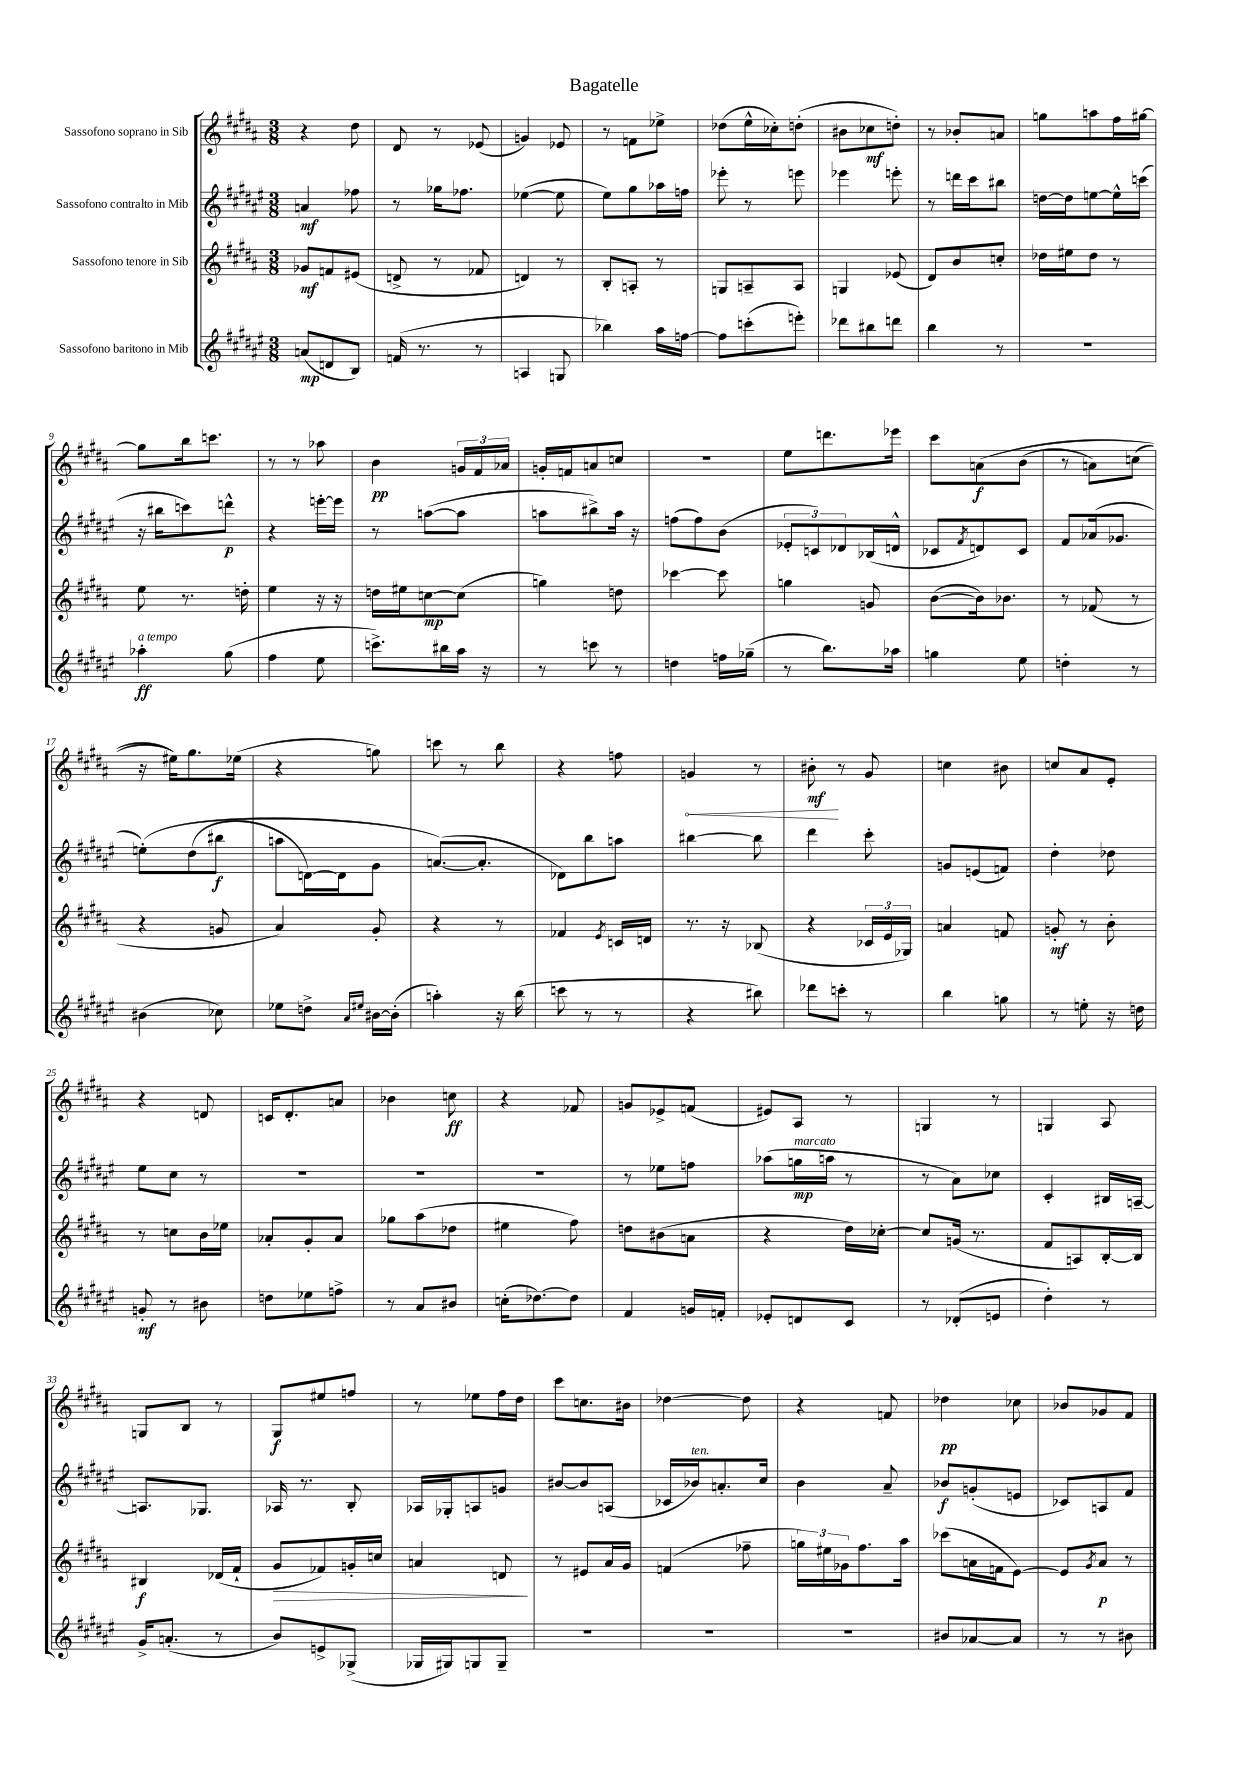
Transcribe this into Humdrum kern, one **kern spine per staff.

**kern	**kern	**kern	**kern
*staff4	*staff3	*staff2	*staff1
*clefG2	*clefG2	*clefG2	*clefG2
*k[f#c#g#d#a#e#]	*k[f#c#g#d#a#]	*k[f#c#g#d#a#e#]	*k[f#c#g#d#a#]
*M3/8	*M3/8	*M3/8	*M3/8
(8a/L	8g-/L	4a/	4r
8d/	8f/	.	.
8B/J)	(8e#/J	8ff-\	8dd#\
=	=	=	=
(16f/	8d^/	8r	8d#/
8.r	.	.	.
.	8r	16gg-\LK	8r
.	.	8.ff-\J	.
8r	8f-/	.	(8e-/
=	=	=	=
4A/	4d/)	([4ee-\	4g/)
8G/	8r	8ee-\]	8e-/
=	=	=	=
4bb-\)	8B'/L	8ee#\L)	8r
.	8A'/J	8gg#\	8f\L
16aa#\LL	8r	16aa-\L	8ee-^\J
[16ff\JJ	.	16ff\JJ	.
=	=	=	=
8ff\]L	8G/L	8eee-'\	(8dd-\L
(8ccc'\	8A~/	8r	16ee^^\L
.	.	.	16cc-'\J)
8eee'\J)	8A/J	8eee\	(8dd'\J
=	=	=	=
8ddd-\L	4G/	4eee-\	8b#\L
8bb#\	.	.	8cc-\
8ddd\J	(8e-/	8eee'\	8dd'\J)
=	=	=	=
4bb\	8d#/L)	8r	8r
.	8b/	16ddd\LL	8b-'/L
.	.	16ccc#\J	.
8r	8cc'/J	8bb#\J	8a/J
=	=	=	=
4.r	16dd-\LL	[16dd\LL	8gg\L
.	16ee#\J	16dd\]J	.
.	8dd-\J	[8ee\	8aa\
.	8r	16ee^^\]L	16ff#\L
.	.	(16ccc\JJ	[16gg#\JJ
=	=	=	=
4aa-'\	8ee\	16r	8gg#\]L
.	.	16bb#\LK	.
.	8.r	8ccc\)	16bb\k
.	.	.	8.ccc\J
(8gg#\	.	8ddd^^\J	.
.	16dd'\	.	.
=	=	=	=
4ff#\	4ee\	4r	8r
.	.	.	8r
8ee#\	16r	[16eee'\LL	8aa-\
.	16r	16eee\]JJ	.
=	=	=	=
8.ccc^\L)	16dd\LL	8r	4b\
.	16ee#\J	.	.
.	[8cc\	([8aa\L	.
16bb#\L	.	.	.
16aa#\JJ	(8cc\]J	8aa\]J	24g/LL
.	.	.	24f#/
16r	.	.	.
.	.	.	24a-/JJ
=	=	=	=
8r	4gg\)	8aa\L	16g'/LL
.	.	.	16f/J
8ccc\	.	8bb#^\)	8a/
8r	8dd\	16aa\Jk	8cc/J
.	.	16r	.
=	=	=	=
4dd\	[4ccc-\	(8ff\L	4.r
.	.	8ff\)	.
16ff\LL	8ccc-\]	(8b\J	.
(16gg-~\JJ	.	.	.
=	=	=	=
8r	4gg\	12e-'/L	8ee\L
.	.	12c/)	.
8.bb\L)	.	.	8.ddd\
.	.	12d-/	.
.	8g/	(16B-/L	.
16aa-\Jk	.	16d^^/JJ	16eee-\Jk
=	=	=	=
4gg\	([8b\L	8c-/L	8ccc#\L
.	.	8qf#/	.
.	16b\]k)	8d/)	&(8a\
.	8.b-\J	.	.
8ee#\	.	8c-/J	(8b\J
=	=	=	=
4dd'\	8r	8f#/L	8r
.	(8f-/	(16a-/k	8a\L)
.	.	8.g-/J	.
8r	8r	.	(8cc\J
=	=	=	=
(4b#\	4r	&(8ee'\L)	16r
.	.	.	16ee#\LK)&)
.	.	(8dd#\	8.gg#\
8cc-\)	8g/	8bb#\J	.
.	.	.	(16ee-\Jk
=	=	=	=
8ee-\L	4a#/)	8aa\L	4r
8dd^\J	.	[16d\L)	.
.	.	16d\]J	.
16qqa#/LL	.	.	.
16qqee#/JJ	.	.	.
[16b#\LL	8g#'/	8g#\J	8gg\)
(16b#'\]JJ	.	.	.
=	=	=	=
4aa'\)	4r	([8.a/L&)	8ccc\
.	.	.	8r
.	.	8.a'/]J	.
16r	8r	.	8bb\
(16bb\	.	.	.
=	=	=	=
8ccc\	4f-/	8d-\L)	4r
8r	.	8bb\	.
.	8qe/	.	.
8r	16c/LL	8aa\J	8ff\
.	16d/JJ	.	.
=	=	=	=
4r	8.r	[4bb#\	4g/
.	16r	.	.
8bb#\)	(8B-/	8bb#\]	8r
=	=	=	=
8ddd-\L	4r	4ddd#\	8b#'\
8ccc'\J	.	.	8r
8r	24c-/LL	8ccc#'\	8g#/
.	24e/	.	.
.	24G-/JJ)	.	.
=	=	=	=
4bb\	4a/	8g/L	4cc\
.	.	(8e/	.
8gg\	8f/	8f/J)	8b#\
=	=	=	=
8r	8g'/	4dd#'\	8cc/L
8ee'\	8r	.	8a#/
16r	8b'\	8dd-\	8e'/J
16dd\	.	.	.
=	=	=	=
8g'/	8r	8ee#\L	4r
8r	8cc\L	8cc#\J	.
8b#\	16b\L	8r	8d/
.	16ee-\JJ	.	.
=	=	=	=
8dd\L	8a-'/L	4.r	16c/LK
.	.	.	8.d#'/
8ee-\	8g#'/	.	.
8ff^\J	8a-/J	.	8a/J
=	=	=	=
8r	8gg-\L	4.r	4b-\
8a#/L	(8aa#\	.	.
8b#/J	8dd-\J	.	8cc\
=	=	=	=
(16cc'\LK	4ee#\	4.r	4r
[8.dd-\)	.	.	.
8dd-\]J	8ff#\)	.	8f-/
=	=	=	=
4f#/	8dd\L	8r	8g/L
.	(8b#\	8ee-\L	8e-^/
16g/LL	8a\J	8ff\J	(8f/J
16f'/JJ	.	.	.
=	=	=	=
8e-'/L	4r	(8aa-\L	8e#/L)
8d/	.	16gg\L	8A#/J
.	.	16aa\JJ	.
8c#/J	16dd#\LL)	8r	8r
.	[16cc-'\JJ	.	.
=	=	=	=
8r	8cc-/]L	8r	4G/
(8d-'/L	(16g/Jk	8a#\L)	.
.	8.r	.	.
8e/J	.	8cc-\J	8r
=	=	=	=
4dd#'\)	8f#/L	4c#'/	4G/
.	8A/)	.	.
8r	[16B'/L	16B#/LL	8A#/
.	16B/]JJ	[16A~/JJ	.
=	=	=	=
16g#^/LK	4B#/	8.A/]L	8G/L
(8.a'/J	.	.	.
.	.	.	8B/J
.	.	8.G-/J	.
8r	(16d-/LL	.	8r
.	16f#`/JJ	.	.
=	=	=	=
8b/L)	8g#/L	16A-/	8G#/L
.	.	8.r	.
8e^/	8f-/)	.	8ee#/
(8G-^/J	16g'/L	8B'/	8ff/J
.	16cc/JJ	.	.
=	=	=	=
16G-/LL	4a/	16A-/LL	8r
16G#/J)	.	16G-'/J	.
8G/	.	8A/	8ee-\L
8G~/J	8d/	8g/J	16ff#\L
.	.	.	16dd#\JJ
=	=	=	=
4.r	8r	[8b#/L	8ccc#\L
.	8e#/L	8b#/]	8.cc\
.	16a#/L	(8A/J	.
.	16g#/JJ	.	16b#\Jk
=	=	=	=
4.r	(4f/	16c-/LL	[4dd-\
.	.	16b-/J)	.
.	.	8.a'/	.
.	8ff-~\	.	8dd-\]
.	.	16cc#/Jk	.
=	=	=	=
4.r	24gg\LL)	4b\	4r
.	24ee#\	.	.
.	24g-\J	.	.
.	8.ff#\	.	.
.	.	8a#~/	8f/
.	16aa#\Jk	.	.
=	=	=	=
8b#/L	(8ccc-\L	8b-/L	4dd-\
[8a-/	16a\L	(8g'/	.
.	16f\J	.	.
8a-/]J	[8e\J)	8e/J	8cc-\
=	=	=	=
8r	8e/]L	8c-/L)	8b-/L
.	8qg#/	.	.
8r	8a#/J	8A/	8g-/
8b#\	8r	8f#/J	8f#/J
==	==	==	==
*-	*-	*-	*-
